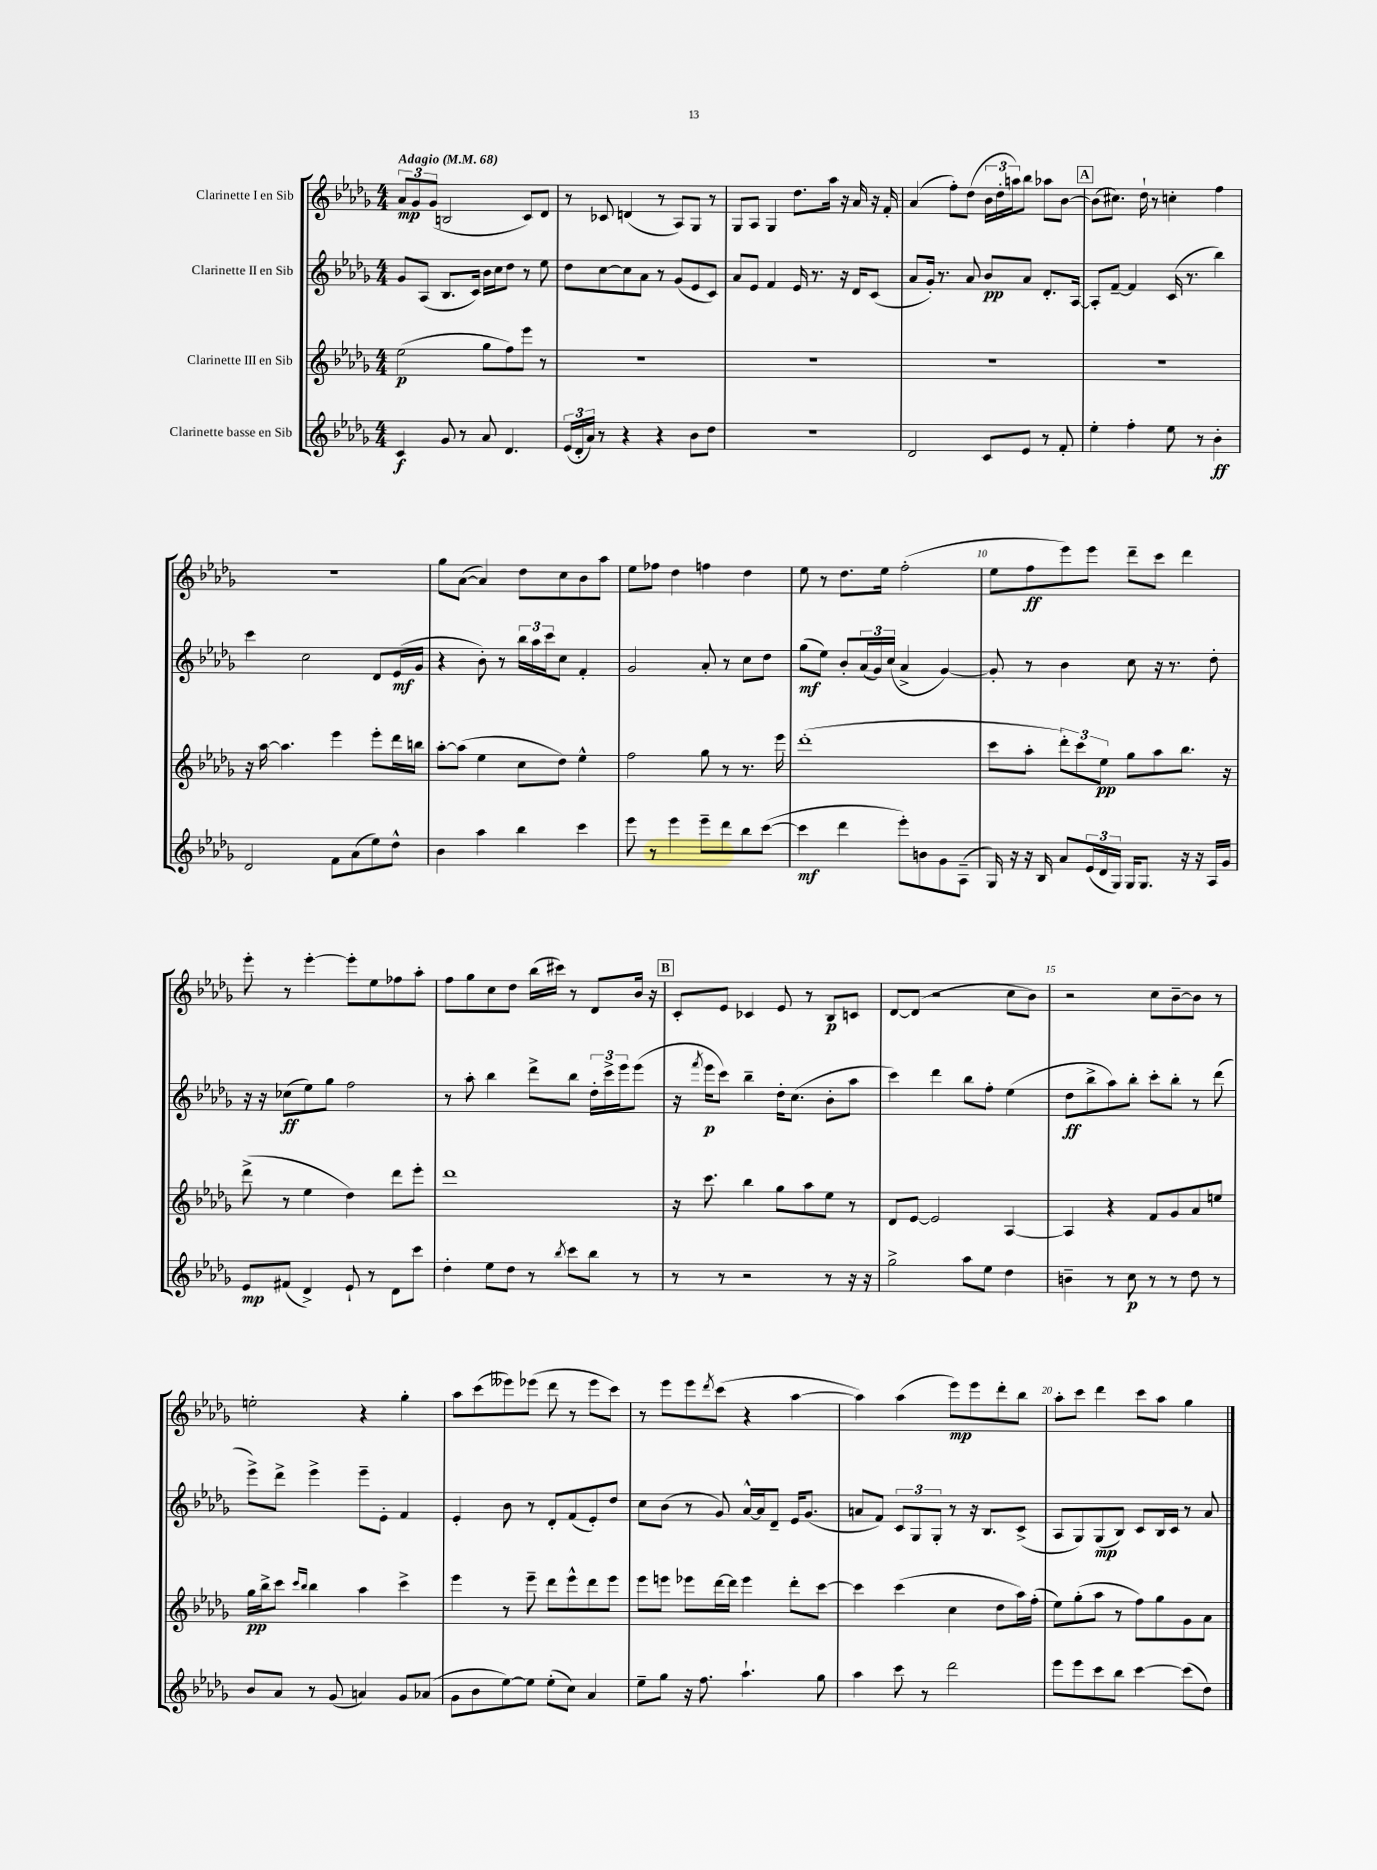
<<
\new StaffGroup <<
\new Staff = "s0" \with { instrumentName = "Clarinette I en Sib" } {
    \clef treble \key des \major \numericTimeSignature \time 4/4 \tempo "Adagio" 4 = 68
    \tuplet 3/2 { aes'8\mp ges'8 ges'8( } b2 c'8) des'8 |
    r8 ces'8 d'4( r8 aes8) ges8 r8 |
    ges8 aes8 ges4 des''8. aes''16 r16 aes'16 r16 f'16-. |
    aes'4( f''8-.) des''8( \tuplet 3/2 { bes'16 des''16-. a''16) } bes''8 aes''8 bes'8~ |
    \mark \markup { \box "A" } bes'8( cis''8.) des''16-! r8 c''4-. f''4 |
    r1 |
    ges''8 aes'8~( aes'4) des''8 c''8 bes'8 aes''8 |
    ees''8 fes''8 des''4 f''4 des''4 |
    ees''8 r8 des''8. ees''16 f''2-.( |
    ees''8 f''8\ff ees'''8) ees'''8 des'''8-- c'''8 des'''4 |
    ees'''8-. r8 ees'''4~-. ees'''8-. ees''8 fes''8 aes''8-. |
    f''8 ges''8 c''8 des''8 bes''16( cis'''16) r8 des'8 bes'16 r16 |
    \mark \markup { \box "B" } c'8-. ees'8 ces'4 ees'8 r8 bes8\p c'8 |
    des'8~ des'8( r2 c''8 bes'8) |
    r2 c''8 bes'8~-- bes'8 r8 |
    e''2-. r4 ges''4-. |
    aes''8 c'''8( eeses'''8) ees'''8( des'''8 r8 ees'''8 c'''8) |
    r8 ees'''8 ees'''8 \acciaccatura { des'''8 } c'''8( r4 aes''4~ |
    aes''4) aes''4( ees'''8\mp) ees'''8 des'''8-. bes''8 |
    aes''8-. c'''8 des'''4 c'''8 aes''8 ges''4 \bar "|." |
}
\new Staff = "s1" \with { instrumentName = "Clarinette II en Sib" } {
    \clef treble \key des \major \numericTimeSignature \time 4/4
    ges'8 aes8( bes8. c'16) bes'16 c''16 des''8 r8 ees''8 |
    des''8 c''8~ c''8 aes'8 r8 ges'8( ees'8 c'8) |
    aes'8 ees'8 f'4 ees'16 r8. r16 des'16 c'8( |
    aes'8 ges'16-.) r8. aes'8 bes'8\pp aes'8 des'8.-. aes16~ |
    \mark \markup { \box "A" } aes8-. f'8~-- f'4 c'16( r8. bes''4) |
    c'''4 c''2 des'8 ees'16\mf( ges'16 |
    r4 bes'8-.) r8 \tuplet 3/2 { bes''16 aes''16 c'''16 } c''8 f'4-. |
    ges'2 aes'8-. r8 c''8 des''8 |
    ges''8\mf( ees''8) bes'8-. \tuplet 3/2 { aes'16( ges'16) c''16( } aes'4-> ges'4~) |
    ges'8-. r8 bes'4 c''8 r16 r8. des''8-. |
    r16 r16 ces''8\ff( ees''8) ges''8 f''2 |
    r8 aes''8-. bes''4 des'''8-> bes''8 \tuplet 3/2 { des''16-. c'''16-> ees'''16 } ees'''8( |
    \mark \markup { \box "B" } r16 \acciaccatura { f'''8 } ees'''16\p c'''8) bes''4-- des''16-. c''8.( bes'8-. aes''8 |
    c'''4) des'''4 bes''8 f''8-. ees''4( |
    des''8\ff bes''8-> aes''8) bes''8-. c'''8-. bes''8-. r8 des'''8( |
    ees'''8->) des'''8-> ees'''4-> ees'''8-- ees'8-. f'4 |
    ees'4-. bes'8 r8 des'8-. f'8( ees'8-.) des''8 |
    c''8 bes'8( r8 ges'8) aes'16~-^ aes'16 des'8-- ees'16 ges'8.( |
    a'8 f'8) \tuplet 3/2 { c'8 ges8 ges8-. } r8 r16 bes8. c'8->( |
    aes8 ges8) ges8\mp( bes8) c'8 bes16 c'16 r8 aes'8 \bar "|." |
}
\new Staff = "s2" \with { instrumentName = "Clarinette III en Sib" } {
    \clef treble \key des \major \numericTimeSignature \time 4/4
    ees''2\p( ges''8 f''8) ees'''8 r8 |
    R1 |
    R1 |
    R1 |
    \mark \markup { \box "A" } R1 |
    r16 aes''16~ aes''4. ees'''4 ees'''8-. des'''16 b''16 |
    aes''8~-. aes''8( ees''4 c''8 des''8) ees''4-^ |
    f''2 ges''8 r8 r8. ees'''16 |
    des'''1-.( |
    c'''8 aes''8-. \tuplet 3/2 { des'''8-.) c'''8 ees''8\pp } ges''8 aes''8 bes''8. r16 |
    des'''8->( r8 ees''4 des''4) des'''8 ees'''8-. |
    des'''1 |
    \mark \markup { \box "B" } r16 c'''8. bes''4 ges''8 aes''8 ees''8 r8 |
    des'8 ees'8~ ees'2 aes4~ |
    aes4 r4 f'8 ges'8 aes'8 e''8 |
    ges''16\pp bes''16-> c'''8 \grace { c'''16 bes''16 } bes''4 aes''4 c'''4-> |
    ees'''4 r8 ees'''8-- des'''8 ees'''8-^ des'''8 ees'''8 |
    ees'''8 e'''8 ees'''8 des'''16~ des'''16 ees'''4 des'''8-. c'''8~ |
    c'''4 c'''4( c''4 des''8 aes''16) f''16-.( |
    ees''8) ges''8-.( aes''8 r8 f''8) ges''8 ges'8 aes'8 \bar "|." |
}
\new Staff = "s3" \with { instrumentName = "Clarinette basse en Sib" } {
    \clef treble \key des \major \numericTimeSignature \time 4/4
    c'4\f ges'8 r8 aes'8 des'4. |
    \tuplet 3/2 { ees'16( des'16-. aes'16) } r8 r4 r4 bes'8 des''8 |
    r1 |
    des'2 c'8 ees'8 r8 f'8-. |
    \mark \markup { \box "A" } ees''4-. f''4-. ees''8 r8 bes'4-.\ff |
    des'2 f'8 aes'8( ees''8) des''8-^ |
    bes'4 aes''4 bes''4 c'''4 |
    ees'''8 r8 ees'''4 ees'''8-- des'''8 bes''8 c'''8~( |
    c'''4\mf des'''4 ees'''8-.) b'8 ges'8 aes8--( |
    ges16) r16 r16 bes16 aes'8 \tuplet 3/2 { ees'16( des'16 ges16) } ges16 ges8. r16 r16 aes16 ges'16 |
    ees'8\mp fis'8( des'4->) ees'8-! r8 des'8 c'''8 |
    des''4-. ees''8 des''8 r8 \acciaccatura { bes''8 } c'''8 bes''8 r8 |
    \mark \markup { \box "B" } r8 r8 r2 r8 r16 r16 |
    ges''2-> aes''8 ees''8 des''4 |
    b'4-- r8 c''8\p r8 r8 des''8 r8 |
    bes'8 aes'8 r8 ges'8( a'4) ges'8 aes'8( |
    ges'8 bes'8 ees''8~) ees''8 ees''8-.( c''8) aes'4 |
    ees''8-- ges''8 r16 f''8. aes''4.-! ges''8 |
    aes''4 c'''8 r8 des'''2 |
    ees'''8 ees'''8 c'''8 bes''8 c'''4~ c'''8( des''8) \bar "|." |
}
>>
>>
\layout { \context { \Score \override BarNumber.break-visibility = ##(#f #t #t) barNumberVisibility = #(every-nth-bar-number-visible 5) } }
